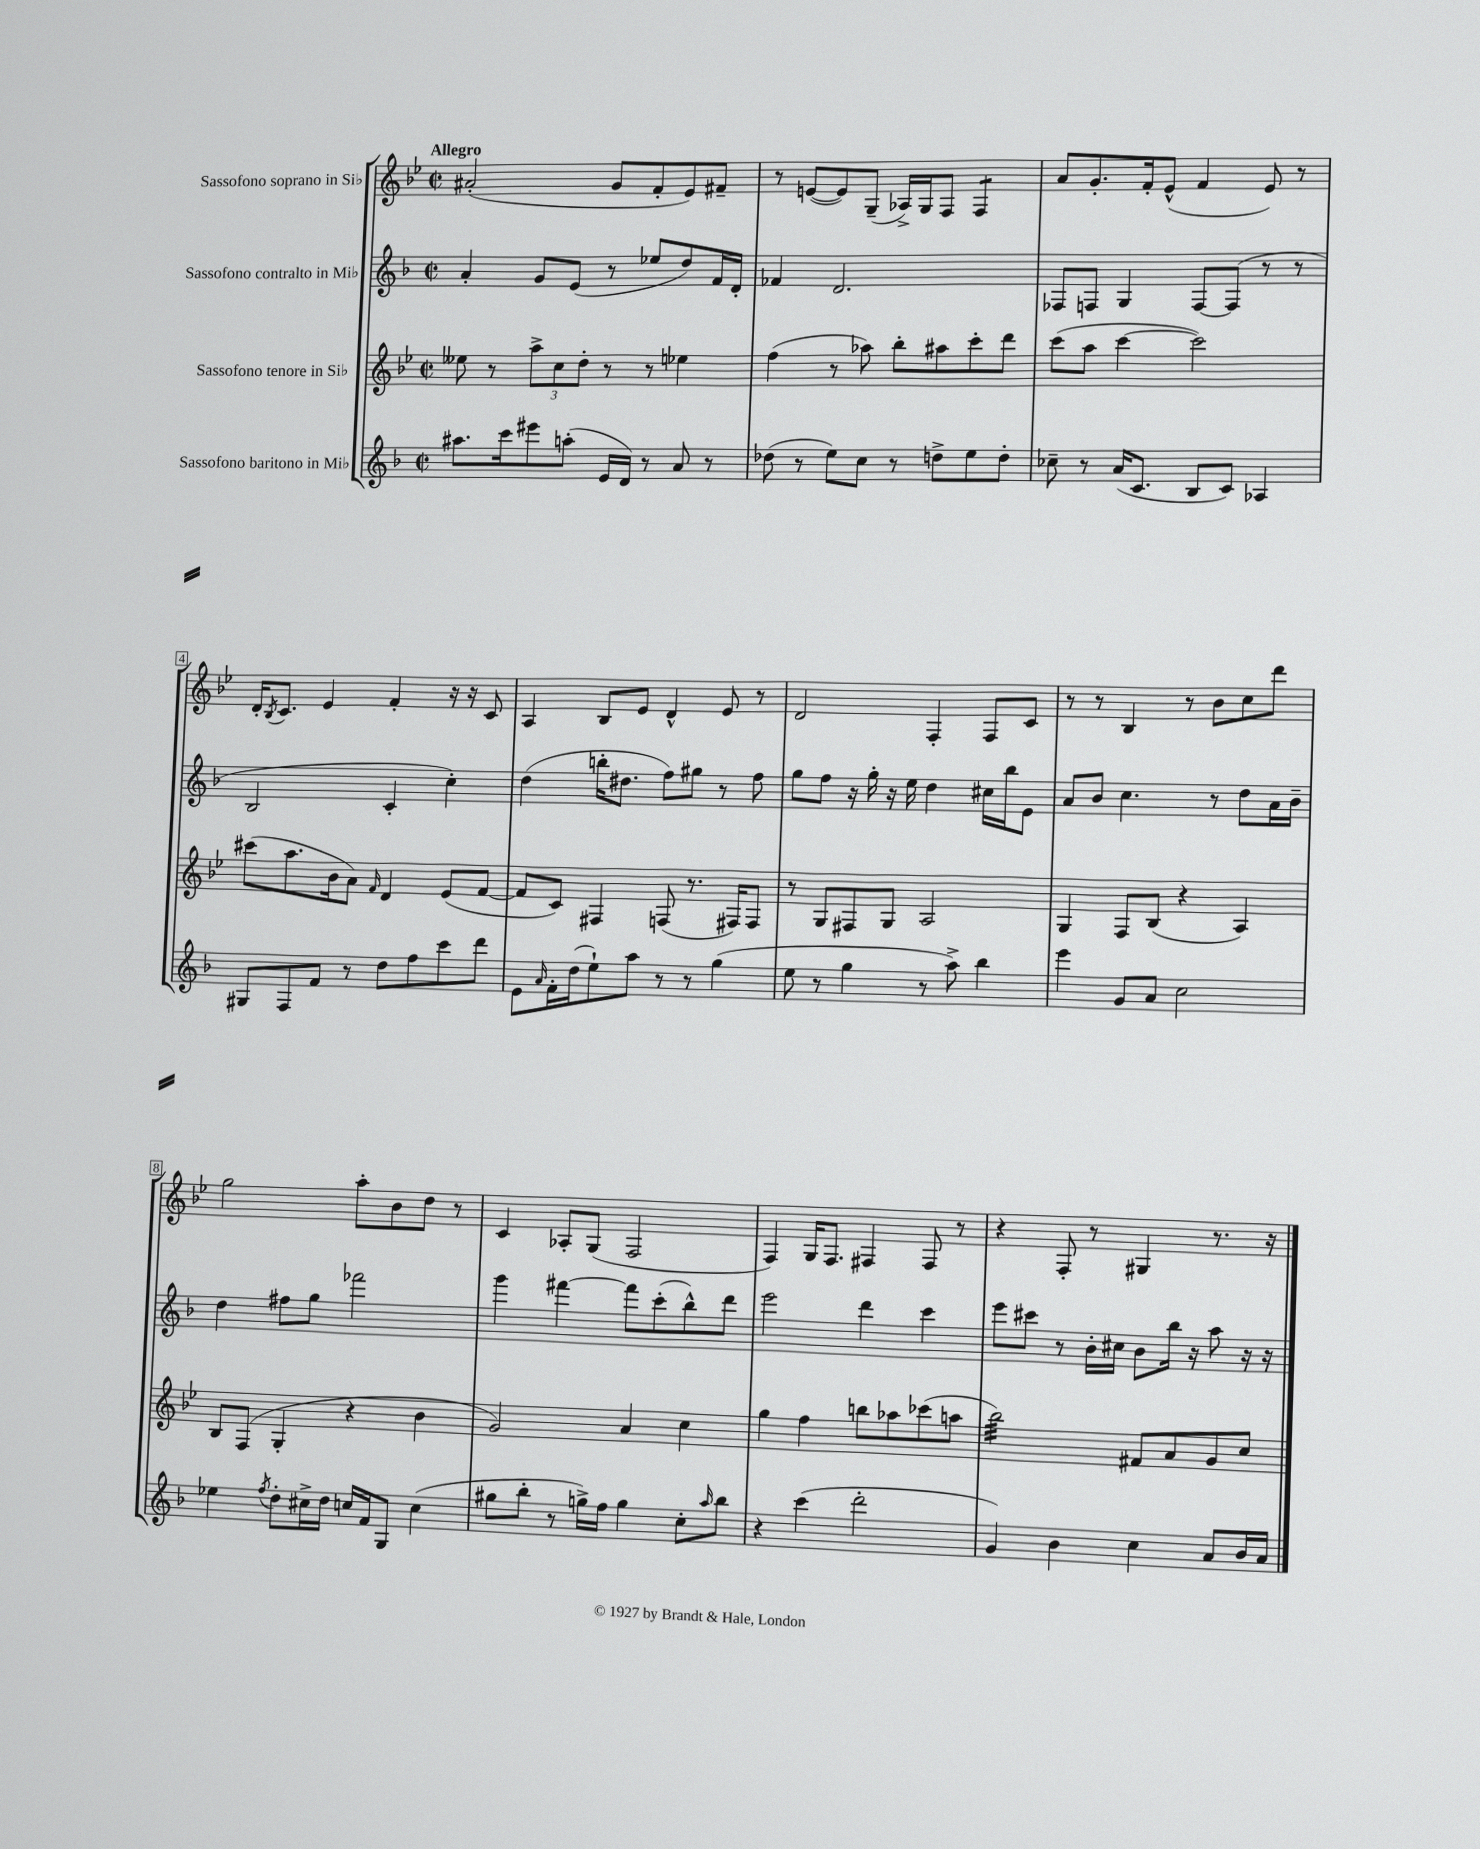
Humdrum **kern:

**kern	**kern	**kern	**kern
*staff4	*staff3	*staff2	*staff1
*clefG2	*clefG2	*clefG2	*clefG2
*k[b-]	*k[b-e-]	*k[b-]	*k[b-e-]
*M2/2	*M2/2	*M2/2	*M2/2
*met(c|)	*met(c|)	*met(c|)	*met(c|)
8.aa#	8ee--	4a'	(2a#'
.	8r	.	.
16ccc	.	.	.
8eee#	12aa^	8g	.
.	12cc	.	.
(8aa'	.	(8e	.
.	12dd'	.	.
16e	8r	8r	8g
16d)	.	.	.
8r	8r	8ee-	8f'
8a	4ee-	8dd)	8e-)
8r	.	16f	8f#~
.	.	16d'	.
=	=	=	=
(8dd-	(4ff	4f-	8r
8r	.	.	([8e
8ee)	8r	2.d	8e])
8cc	8aa-)	.	(8G~
8r	8bb-'	.	16A-^)
.	.	.	16G
8dd^	8aa#	.	8F
8ee	8ccc'	.	4F
8dd'	8ddd	.	.
=	=	=	=
8cc-~	(8ccc	8F-	8a
8r	8aa	8F	8.g'
(16a	[4ccc	4G	.
8.c	.	.	16f'
.	.	.	(8e-^^
8B-	2ccc])	[8F	4f
8c)	.	(8F]	.
4A-	.	8r	8e-)
.	.	8r	8r
=	=	=	=
8G#	(8ccc#	2B-	16d'
.	.	.	8qB-
.	.	.	8.c
8F	8.aa	.	.
8f	.	.	4e-
.	16b-	.	.
8r	8a)	.	.
.	16qqf	.	.
8dd	4d	4c'	4f'
8ff	.	.	.
8ccc	(8e-	4cc')	16r
.	.	.	16r
8ddd	[8f	.	8c
=	=	=	=
8e	8f]	(4dd	4A
16qqa	.	.	.
16f'	8c)	.	.
(16dd	.	.	.
8ee`)	4F#	16bb'	8B-
.	.	8.dd#	.
8aa	.	.	8e-
8r	(8F	8ff)	4d^^
8r	8.r	8gg#	.
(4gg	.	8r	8e-
.	16F#)	.	.
.	8F#	8ff	8r
=	=	=	=
8ee	8r	8gg	2d
8r	8G	8ff	.
4gg	8F#	16r	.
.	.	16gg'	.
.	8G	16r	.
.	.	16ee	.
8r	2A	4dd	4F'
8aa^)	.	.	.
4bb-	.	16cc#	8F
.	.	16bb-	.
.	.	8e	8c
=	=	=	=
4eee	4G	8a	8r
.	.	8b-	8r
8g	8F	4.cc	4B-
8a	(8B-	.	.
2cc	4r	.	8r
.	.	8r	8b-
.	4A)	8dd	8cc
.	.	16a	8ddd
.	.	16b-~	.
=	=	=	=
4ee-	8B-	4dd	2gg
.	(8F	.	.
8qff	.	.	.
8dd'	4G'	8ff#	.
16cc#^	.	8gg	.
16dd	.	.	.
16cc	4r	2fff-	8aa'
16f	.	.	.
8G	.	.	8b-
(4cc	4b-	.	8dd
.	.	.	8r
=	=	=	=
8gg#	2g)	4ggg	4c
8bb-'	.	.	.
8r	.	[4fff#	8A-'
16gg^)	.	.	(8G
16ff	.	.	.
4gg	4a	8fff#]	2F
.	.	(8ccc'	.
8cc'	4cc	8bb-^^)	.
16qqaa	.	.	.
8bb-	.	8ddd	.
=	=	=	=
4r	4gg	2eee	4F)
(4ccc	4ff	.	16G
.	.	.	8.F
2ddd'	8bb	4ddd	4F#
.	8aa-	.	.
.	(8ccc-	4ccc	8F#
.	8aa	.	8r
=	=	=	=
4g)	2bb-)	8eee	4r
.	.	8ccc#	.
4b-	.	8r	8F'
.	.	16b-'	8r
.	.	16cc#	.
4cc	8f#	8b-	4G#
.	8a	16bb-	.
.	.	16r	.
8a	8g	8aa	8.r
16b-	8cc	16r	.
16a	.	16r	16r
==	==	==	==
*-	*-	*-	*-
